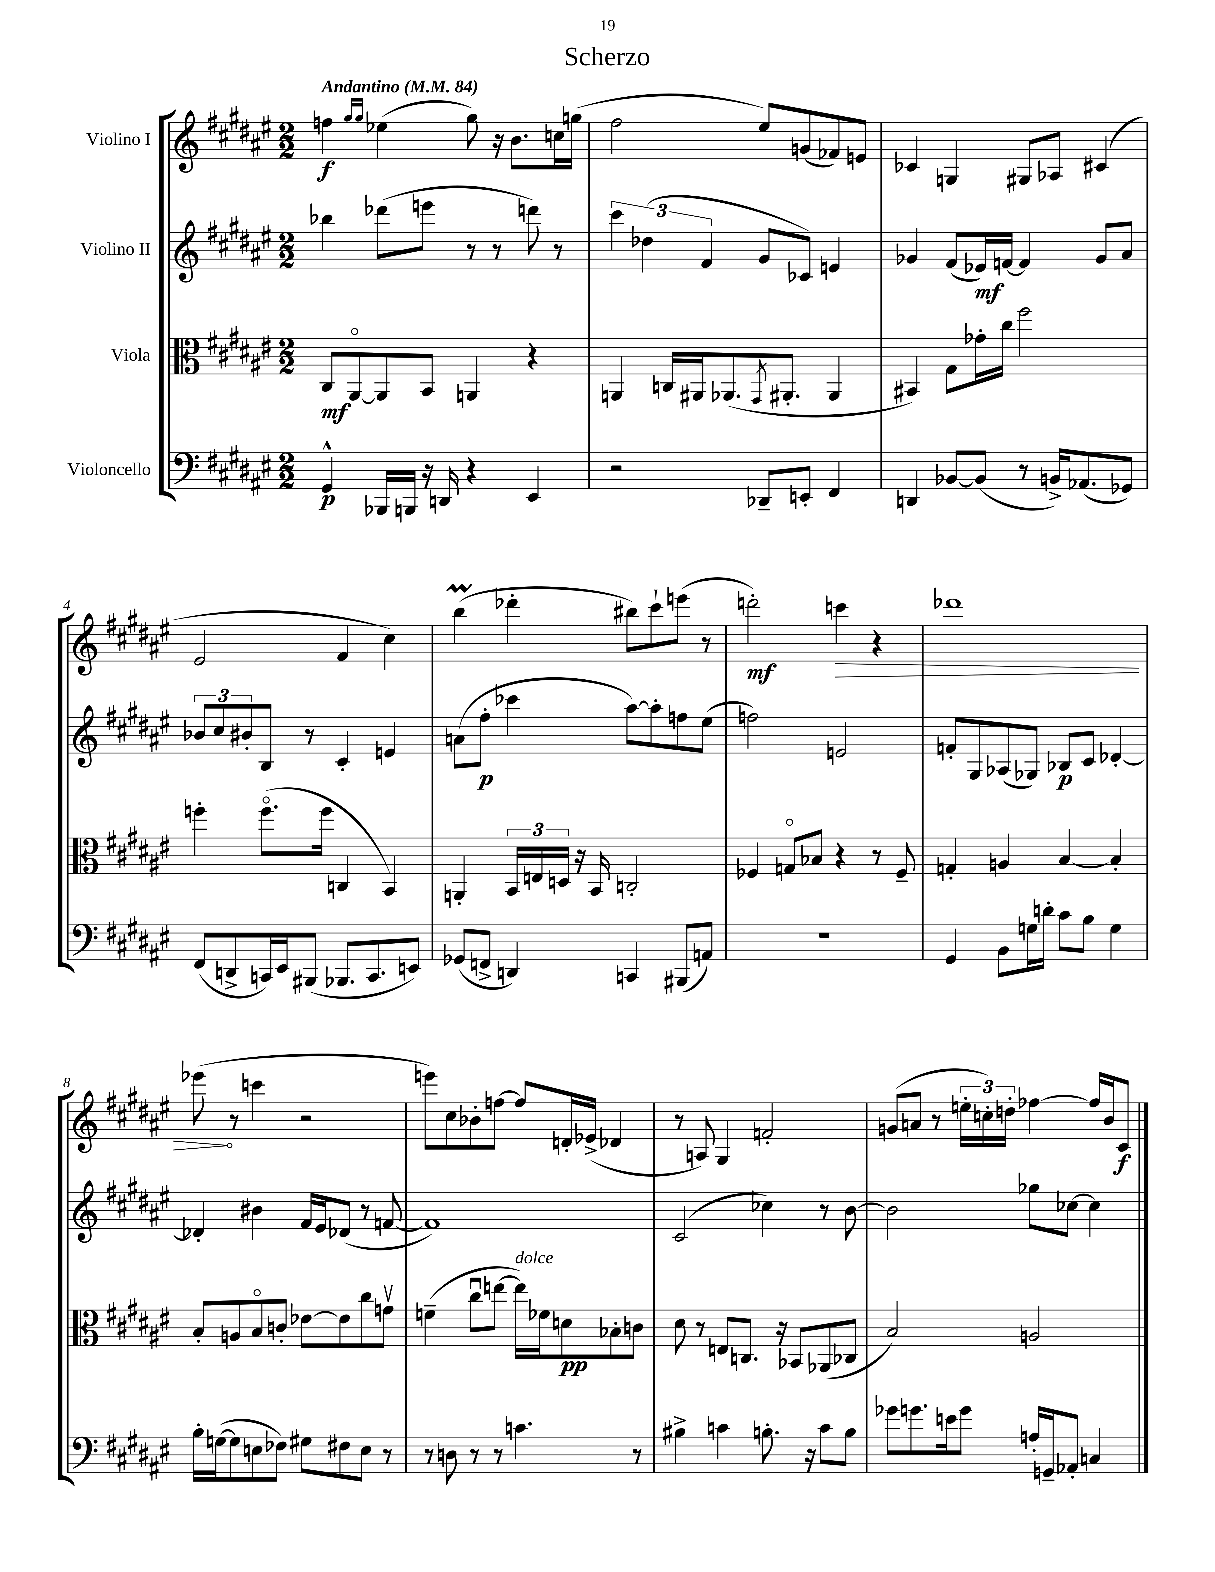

**kern	**kern	**kern	**kern
*staff4	*staff3	*staff2	*staff1
*clefF4	*clefC3	*clefG2	*clefG2
*k[f#c#g#d#a#e#]	*k[f#c#g#d#a#e#]	*k[f#c#g#d#a#e#]	*k[f#c#g#d#a#e#]
*M2/2	*M2/2	*M2/2	*M2/2
*MM84	*MM84	*MM84	*MM84
4GG#^^/	8C#/L	4bb-\	4ff\
.	[8AA#o/	.	.
.	.	.	16qqgg#/LL
.	.	.	16qqgg#/JJ
16BBB-/LL	8AA#/]	(8ddd-\L	(4ee-\
16BBB/JJ	.	.	.
16r	8BB/J	8eee\J	.
16DD/	.	.	.
4r	4AA/	8r	8gg#\)
.	.	8r	16r
.	.	.	8.b\L
4EE#/	4r	8ddd\)	.
.	.	8r	16cc\L
.	.	.	(16gg\JJ
=	=	=	=
2r	4AA/	6ccc#\	2ff#\
.	.	(6dd-\	.
.	16C/LL	.	.
.	16AA#/J	.	.
.	.	6f#/	.
.	(8.AA-/	.	.
8DD-~/L	.	8g#/L	8ee#/L)
.	8qGG#/	.	.
.	8.AA#'/J	.	.
8EE'/J	.	8c-/J)	(8g/
4FF#/	4AA#/	4e/	8f-/)
.	.	.	8e/J
=	=	=	=
4DD/	4BB#/)	4g-/	4c-/
[8BB-/L	8G#\L	(8f#/L	4G/
(8BB-/]J	16g-'\L	16e-/L)	.
.	16cc#\JJ	[16f/JJ	.
8r	2ff#\	4f/]	8G#/L
16BB^/LK)	.	.	8A-/J
(8.AA-/	.	.	.
.	.	8g-/L	(4c#/
8GG-/J)	.	8a#/J	.
=	=	=	=
(8FF#/L	4ff'\	12b-/L	2e#/
.	.	12cc#/	.
8DD^/	.	.	.
.	.	12b#'/	.
16CC/L)	(8.ffo\L	8B/J	.
16EE#/J	.	.	.
(8BBB#/J	.	8r	.
.	16ff\Jk	.	.
8.BBB-/L	4C/	4c#'/	4f#/
8.CC/	.	.	.
.	4BB/)	4e/	4cc#\)
8EE/J)	.	.	.
=	=	=	=
(8GG-/L	4AA'/	(8a\L	(4bb\
8FF^/J	.	8ff#'\J	.
4DD/)	24BB/LL	4ccc-\	4ddd-'\
.	24E/	.	.
.	24D/JJ	.	.
.	16r	.	.
.	16BB/	.	.
4CC/	2C'/	[8aa#\L)	8bb#\L)
.	.	8aa#'\]	8ccc#`\
(8BBB#/L	.	8ff\	(8eee\J
8AA/J)	.	(8ee#\J	8r
=	=	=	=
1r	4F-/	2ff\)	2ddd'\)
.	8Go/L	.	.
.	8B-/J	.	.
.	4r	2e/	4ccc\
.	8r	.	4r
.	8F-~/	.	.
=	=	=	=
4GG#/	4G'/	8f'/L	1ddd-
.	.	8G#/	.
8BB\L	4A/	(8A-/	.
16G\L	.	8G-/J)	.
16d'\JJ	.	.	.
8c#\L	[4B/	8B-/L	.
8B\J	.	8c#/J	.
4G\	4B'/]	[4d-'/	.
=	=	=	=
16B'\LL	8B'/L	4d-'/]	(8eee-\
([16G\J	.	.	.
8G\]	8A/	.	8r
8E\	8Bo/	4b#\	4ccc\
8F-\J)	8c'/J	.	.
8G#\L	[8e-\L	16f#/LL	2r
.	.	16e#/J	.
8F#\	8e-\]	(8d-/J	.
8E\J	8cc#\	8r	.
8r	8gv\J	[8f/	.
=	=	=	=
8r	(4f~\	1f])	8eee\L)
8D\	.	.	8cc#\
8r	8cc#u\L	.	8b-'\
8r	[8ee\J	.	[8ff\J
4.c\	16ee\]LL)	.	8ff/]L
.	16f-\J	.	.
.	8d\	.	16d'/L
.	.	.	(16e-^/JJ
.	8B-'\	.	4d-/
8r	8c\J	.	.
=	=	=	=
4B#^\	8d#\	(2c#/	8r
.	8r	.	8A/)
4c\	8E/L	.	4G#/
.	8.C/J	.	.
8.B'\	.	4cc-\)	2f'/
.	16r	.	.
.	8BB-/L	.	.
16r	.	.	.
8c\L	(8AA-/	8r	.
8B\J	8C-/J	[8b\	.
=	=	=	=
8g-\L	2B/)	2b\]	(8g/L
8.g\	.	.	8a/J
.	.	.	8r
16e\k	.	.	.
8g\J	.	.	24ee'\LL
.	.	.	24cc'\)
.	.	.	24dd'\JJ
16A'/LL	2A/	8gg-\L	[4ff-\
16GG~/J	.	.	.
8AA-'/J	.	[8cc-\J	.
4C/	.	4cc-\]	16ff-/]LL
.	.	.	16b/J
.	.	.	8c#/J
==	==	==	==
*-	*-	*-	*-
